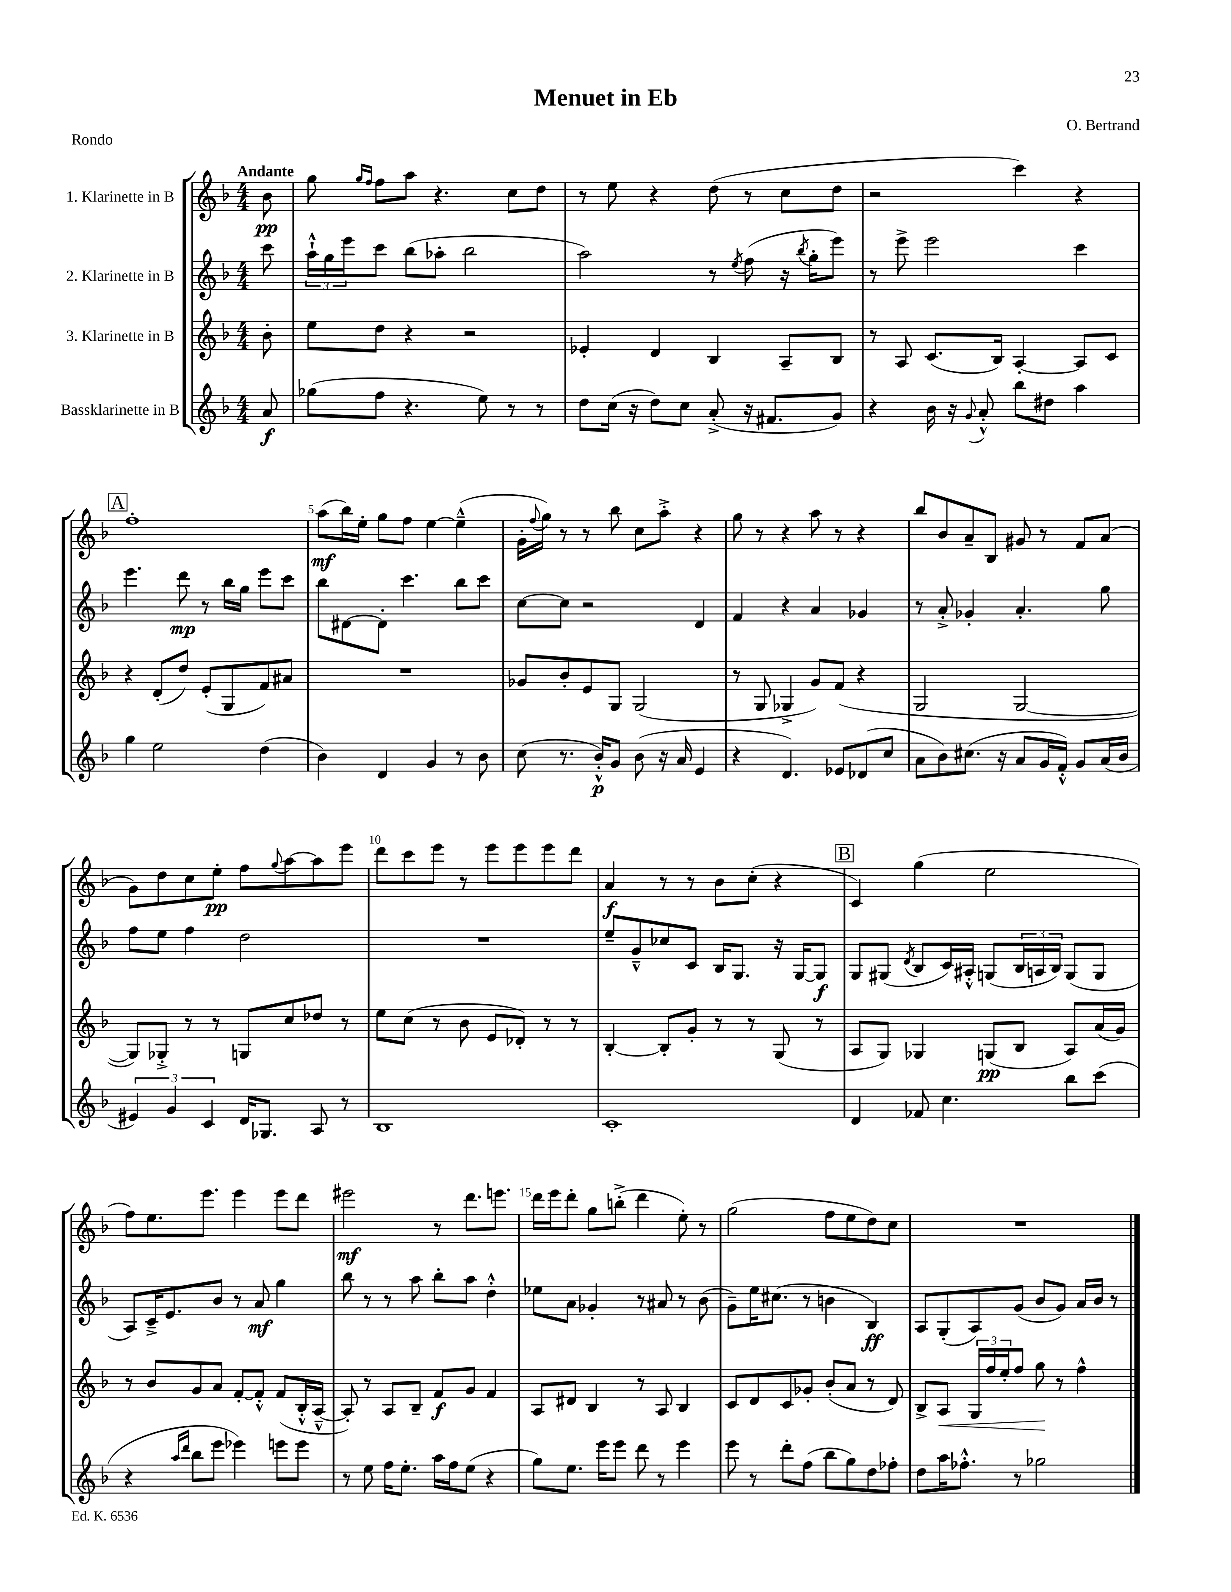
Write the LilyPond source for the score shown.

\header { title = "Menuet in Eb" composer = "O. Bertrand" piece = "Rondo" }
<<
\new StaffGroup <<
\new Staff = "s0" \with { instrumentName = "1. Klarinette in B" } {
    \clef treble \key f \major \numericTimeSignature \time 4/4 \partial 8 \tempo "Andante"
    bes'8\pp |
    g''8 \grace { g''16 f''16 } f''8 a''8 r4. c''8 d''8 |
    r8 e''8 r4 d''8( r8 c''8 d''8 |
    r2 c'''4) r4 |
    \mark \markup { \box "A" } f''1-. |
    a''8\mf( bes''16) e''16-. g''8 f''8 e''4~ e''4---^( |
    g'16-. \appoggiatura { f''8 } g''16) r8 r8 bes''8 c''8 a''8-.-> r4 |
    g''8 r8 r4 a''8 r8 r4 |
    bes''8 bes'8 a'8-- bes8 gis'8 r8 f'8 a'8( |
    g'8) d''8 c''8 e''8-.\pp f''8 \appoggiatura { g''8 } a''8~ a''8 e'''8 |
    d'''8 c'''8 e'''8 r8 e'''8 e'''8 e'''8 d'''8 |
    a'4\f r8 r8 bes'8 c''8-.( r4 |
    \mark \markup { \box "B" } c'4) g''4( e''2 |
    f''8) e''8. e'''8. e'''4 e'''8 d'''8 |
    eis'''2\mf r8 d'''8. e'''8. |
    d'''16 e'''16 d'''8-. g''8 b''8-.->( d'''4 e''8-.) r8 |
    g''2( f''8 e''8 d''8) c''8 |
    R1 \bar "|." |
}
\new Staff = "s1" \with { instrumentName = "2. Klarinette in B" } {
    \clef treble \key f \major \numericTimeSignature \time 4/4 \partial 8
    c'''8 |
    \tuplet 3/2 { a''16-!-^ g''16 e'''16 } c'''8 bes''8( aes''8-. bes''2 |
    a''2) r8 \acciaccatura { e''8 } f''8( r16 \acciaccatura { bes''8 } g''16-. e'''8) |
    r8 e'''8-> e'''2 c'''4 |
    \mark \markup { \box "A" } e'''4. d'''8\mp r8 bes''16 g''16 e'''8 c'''8 |
    bes''8 dis'8~ dis'8-. c'''4. bes''8 c'''8 |
    c''8~ c''8 r2 d'4 |
    f'4 r4 a'4 ges'4 |
    r8 a'8-.-> ges'4-. a'4.-. g''8 |
    f''8 e''8 f''4 d''2 |
    R1 |
    e''8-- g'8---^ ces''8 c'8 bes16 g8. r16 g16~ g8\f |
    \mark \markup { \box "B" } g8 gis8( \acciaccatura { d'8 } bes8 c'16) ais16-.-^ g8( \tuplet 3/2 { bes16 a16 bes16) } g8( g8 |
    a8) c'16---> e'8. bes'8 r8 a'8\mf g''4 |
    bes''8 r8 r8 a''8 bes''8-. a''8 d''4-.-^ |
    ees''8 a'8 ges'4-. r8 ais'8 r8 bes'8( |
    g'8--) e''16 cis''8.( r8 b'4 bes4\ff) |
    a8 g8-.( a8) g'8( bes'8 g'8) a'16 bes'16 r8 \bar "|." |
}
\new Staff = "s2" \with { instrumentName = "3. Klarinette in B" } {
    \clef treble \key f \major \numericTimeSignature \time 4/4 \partial 8
    bes'8-. |
    e''8 d''8 r4 r2 |
    ees'4-. d'4 bes4 a8-- bes8 |
    r8 a8 c'8.( bes16) a4~-. a8 c'8 |
    \mark \markup { \box "A" } r4 d'8-.( d''8) e'8-.( g8 f'8) ais'8 |
    R1 |
    ges'8 bes'8-. e'8 g8 g2( |
    r8 g8 ges4-> g'8) f'8( r4 |
    g2 g2~ |
    g8) ges8-.-> r8 r8 g8 c''8 des''8 r8 |
    e''8 c''8( r8 bes'8 e'8 des'8-.) r8 r8 |
    bes4~-. bes8-. g'8-. r8 r8 g8( r8 |
    \mark \markup { \box "B" } a8 g8) ges4 g8\pp( bes8 a8) a'16( g'16) |
    r8 bes'8 g'8 a'8 f'8~-. f'8-.-^ f'8( bes16-.-^ a16~---^ |
    a8-.) r8 a8 bes8-- f'8\f g'8 f'4 |
    a8 dis'8 bes4 r8 a8 bes4 |
    c'8 d'8 c'8 ges'8-. bes'8-.( a'8 r8 d'8) |
    bes8-> a8\< \tuplet 3/2 { g16 f''16 e''16-. } f''8 g''8\! r8 f''4-^ \bar "|." |
}
\new Staff = "s3" \with { instrumentName = "Bassklarinette in B" } {
    \clef treble \key f \major \numericTimeSignature \time 4/4 \partial 8
    a'8\f |
    ges''8( f''8 r4. e''8) r8 r8 |
    d''8 c''16( r16 d''8) c''8 a'8-.->( r16 fis'8. g'8) |
    r4 bes'16 r16 \appoggiatura { g'8 } a'8-.-^ bes''8 dis''8 a''4 |
    \mark \markup { \box "A" } g''4 e''2 d''4( |
    bes'4) d'4 g'4 r8 bes'8 |
    c''8( r8. bes'16-.-^\p) g'8 bes'8( r16 a'16 e'4 |
    r4 d'4.) ees'8 des'8( c''8 |
    a'8 bes'8) cis''8.( r16 a'8 g'16 f'16-.-^) g'8 a'16( bes'16 |
    \tuplet 3/2 { eis'4) g'4 c'4 } d'16 ges8. a8 r8 |
    bes1 |
    c'1-. |
    \mark \markup { \box "B" } d'4 fes'8 c''4. bes''8 c'''8( |
    r4 \grace { a''16 d'''16 } bes''8 e'''8 ees'''4) e'''8 e'''8 |
    r8 e''8 f''16 e''8.-. a''16 f''16 e''8( r4 |
    g''8) e''8. e'''16 e'''8 d'''8 r8 e'''4 |
    e'''8 r8 d'''8-. f''8( bes''8 g''8) d''8 fes''8-. |
    d''8 a''16 fes''8.-.-^ r8 ges''2 \bar "|." |
}
>>
>>
\layout { \context { \Score \override BarNumber.break-visibility = ##(#f #t #t) barNumberVisibility = #(every-nth-bar-number-visible 5) } }
